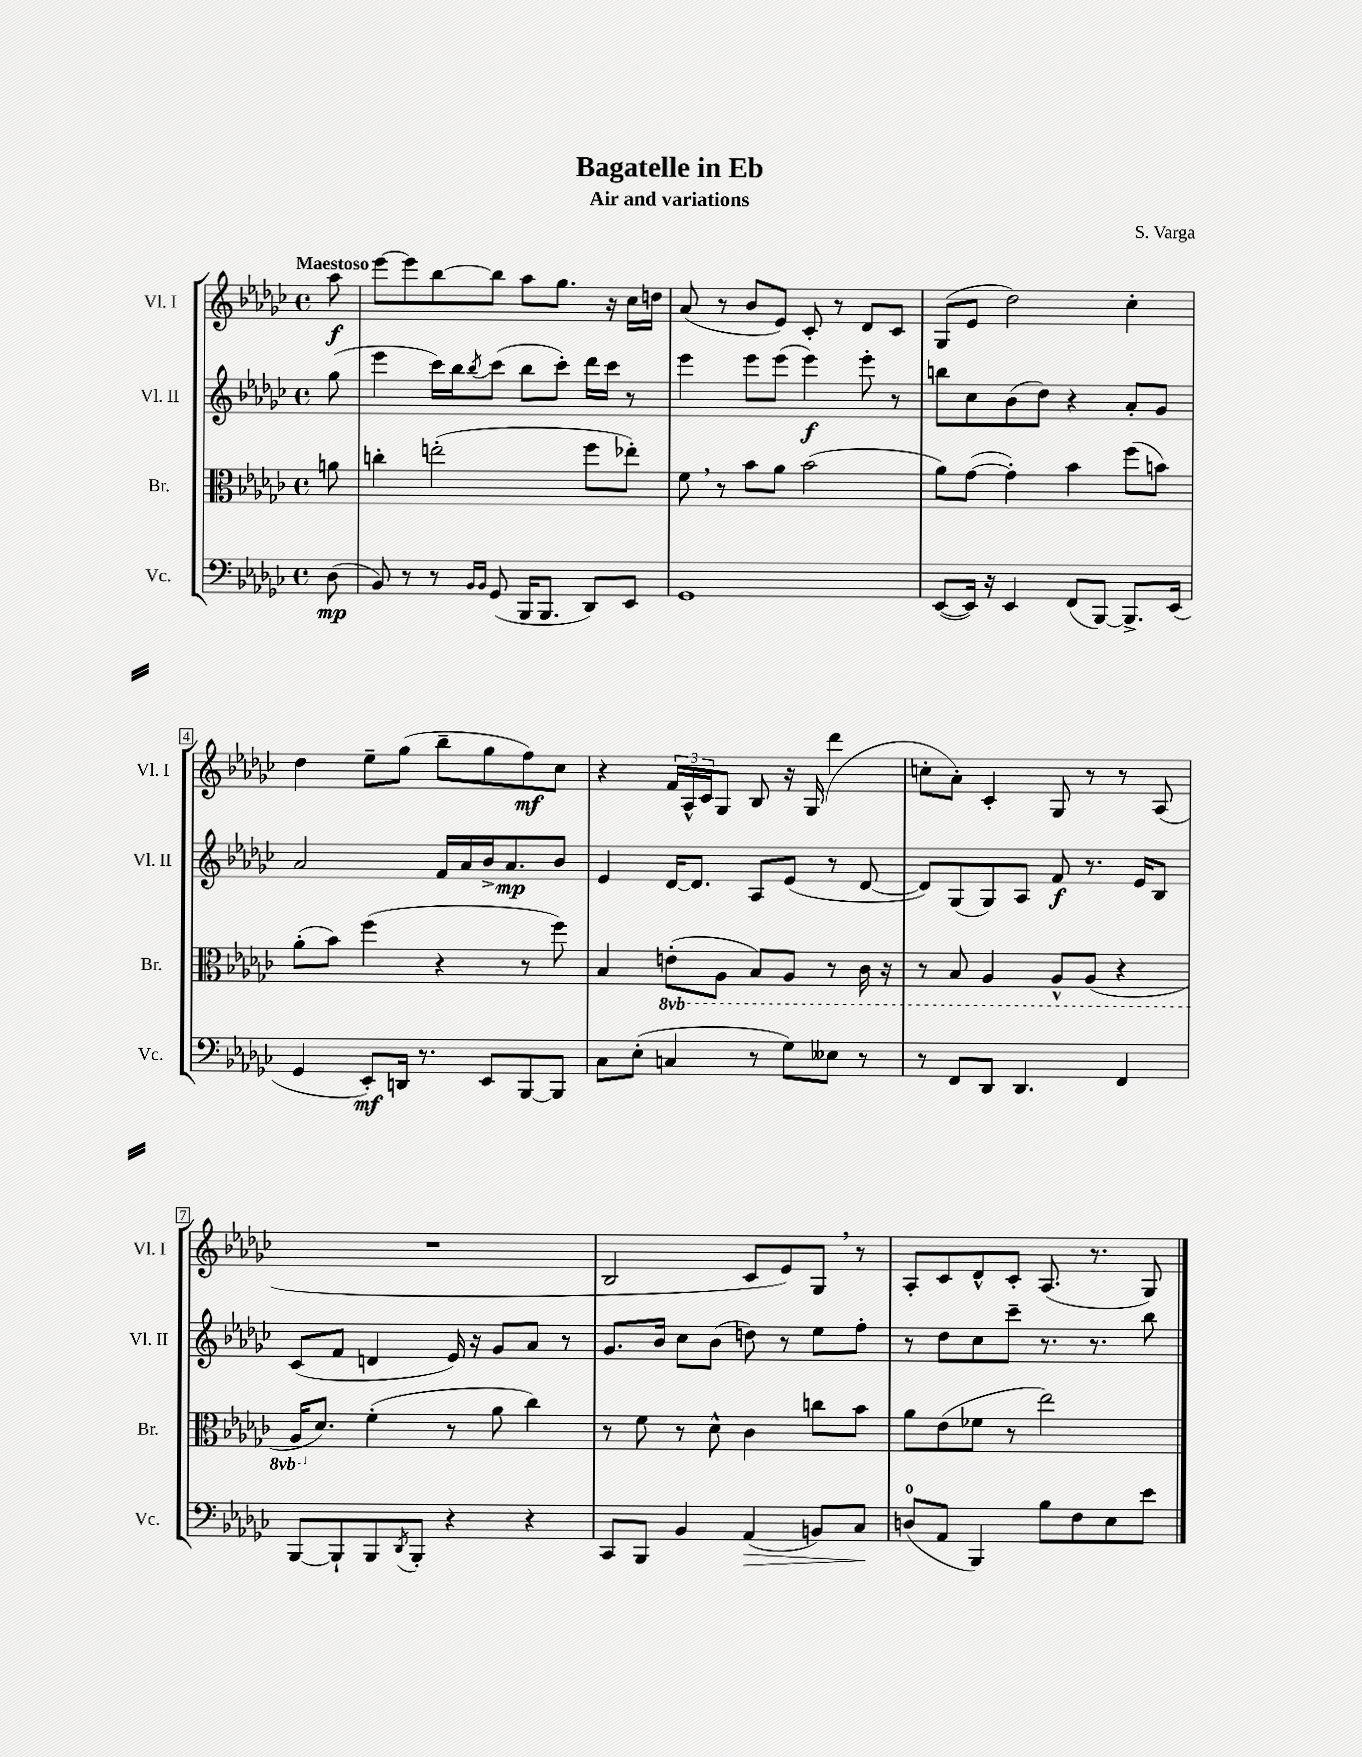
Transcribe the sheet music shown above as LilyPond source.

\header { title = "Bagatelle in Eb" composer = "S. Varga" subtitle = "Air and variations" }
<<
\new StaffGroup <<
\new Staff = "s0" \with { instrumentName = "Vl. I" shortInstrumentName = "Vl. I" } {
    \clef treble \key ges \major \defaultTimeSignature \time 4/4 \partial 8 \tempo "Maestoso"
    aes''8\f |
    ees'''8~ ees'''8 bes''8~ bes''8 aes''8 ges''8. r16 ces''16 d''16 |
    aes'8( r8 bes'8 ees'8) ces'8-. r8 des'8 ces'8 |
    ges8( ees'8 des''2) ces''4-. |
    des''4 ees''8-- ges''8( bes''8-- ges''8 f''8\mf) ces''8 |
    r4 \tuplet 3/2 { f'16 aes16-^ ces'16 } ges8 bes8 r16 ges16( des'''4 |
    c''8-. aes'8-.) ces'4-. ges8 r8 r8 aes8( |
    R1 |
    bes2 ces'8 ees'8) ges8 \breathe r8 |
    aes8-. ces'8 des'8-^ ces'8-. aes8.( r8. ges8) \bar "|." |
}
\new Staff = "s1" \with { instrumentName = "Vl. II" shortInstrumentName = "Vl. II" } {
    \clef treble \key ges \major \defaultTimeSignature \time 4/4 \partial 8
    ges''8( |
    ees'''4 ces'''16) bes''16 \acciaccatura { bes''8 } ces'''8( bes''8 ces'''8-.) des'''16 ces'''16 r8 |
    ees'''4 ees'''8 ees'''8( ees'''4\f) ees'''8-. r8 |
    b''8 ces''8 bes'8( des''8) r4 aes'8-. ges'8 |
    aes'2 f'16 aes'16 bes'16-> aes'8.\mp bes'8 |
    ees'4 des'16~ des'8. aes8 ees'8( r8 des'8~ |
    des'8) ges8( ges8) aes8 f'8\f r8. ees'16 bes8 |
    ces'8( f'8 d'4 ees'16) r16 ges'8 aes'8 r8 |
    ges'8. bes'16 ces''8 bes'8( d''8) r8 ees''8 f''8-. |
    r8 des''8 ces''8 ces'''8-- r8. r8. bes''8 \bar "|." |
}
\new Staff = "s2" \with { instrumentName = "Br." shortInstrumentName = "Br." } {
    \clef alto \key ges \major \defaultTimeSignature \time 4/4 \set Staff.ottavationMarkups = #ottavation-simple-ordinals \partial 8
    a'8 |
    c''4-. e''2-.( f''8 ees''8-.) |
    f'8 \breathe r8 bes'8 aes'8 bes'2( |
    aes'8) ges'8~( ges'4-.) bes'4 f''8( b'8) |
    aes'8-.( bes'8) f''4( r4 r8 f''8) |
    bes4 \ottava #-1 e8-.( aes,8 bes,8) aes,8 r8 ces16 r16 |
    r8 bes,8 aes,4 aes,8-^ aes,8( r4 |
    aes,16 \ottava #0 des'8.) f'4-.( r8 aes'8 ces''4) |
    r8 f'8 r8 des'8-^ ces'4 c''8 bes'8 |
    aes'8 ees'8( fes'8 r8 ees''2) \bar "|." |
}
\new Staff = "s3" \with { instrumentName = "Vc." shortInstrumentName = "Vc." } {
    \clef bass \key ges \major \defaultTimeSignature \time 4/4 \partial 8
    des8\mp( |
    bes,8) r8 r8 \grace { bes,16 bes,16 } ges,8( bes,,16 bes,,8. des,8) ees,8 |
    ges,1 |
    ees,8~( ees,16) r16 ees,4 f,8( bes,,8~) bes,,8.-> ees,16( |
    ges,4 ees,8-.\mf) d,16 r8. ees,8 bes,,8~ bes,,8 |
    ces8 ees8-.( c4 r8 ges8) eeses8 r8 |
    r8 f,8 des,8 des,4. f,4 |
    bes,,8~ bes,,8-! bes,,8 \acciaccatura { des,8 } bes,,8-. r4 r4 |
    ces,8 bes,,8 bes,4 aes,4\>( b,8) ces8\! |
    d8-0( aes,8 bes,,4) bes8 f8 ees8 ees'8 \bar "|." |
}
>>
>>
\layout { \context { \Score \override BarNumber.stencil = #(make-stencil-boxer 0.1 0.3 ly:text-interface::print) } }
